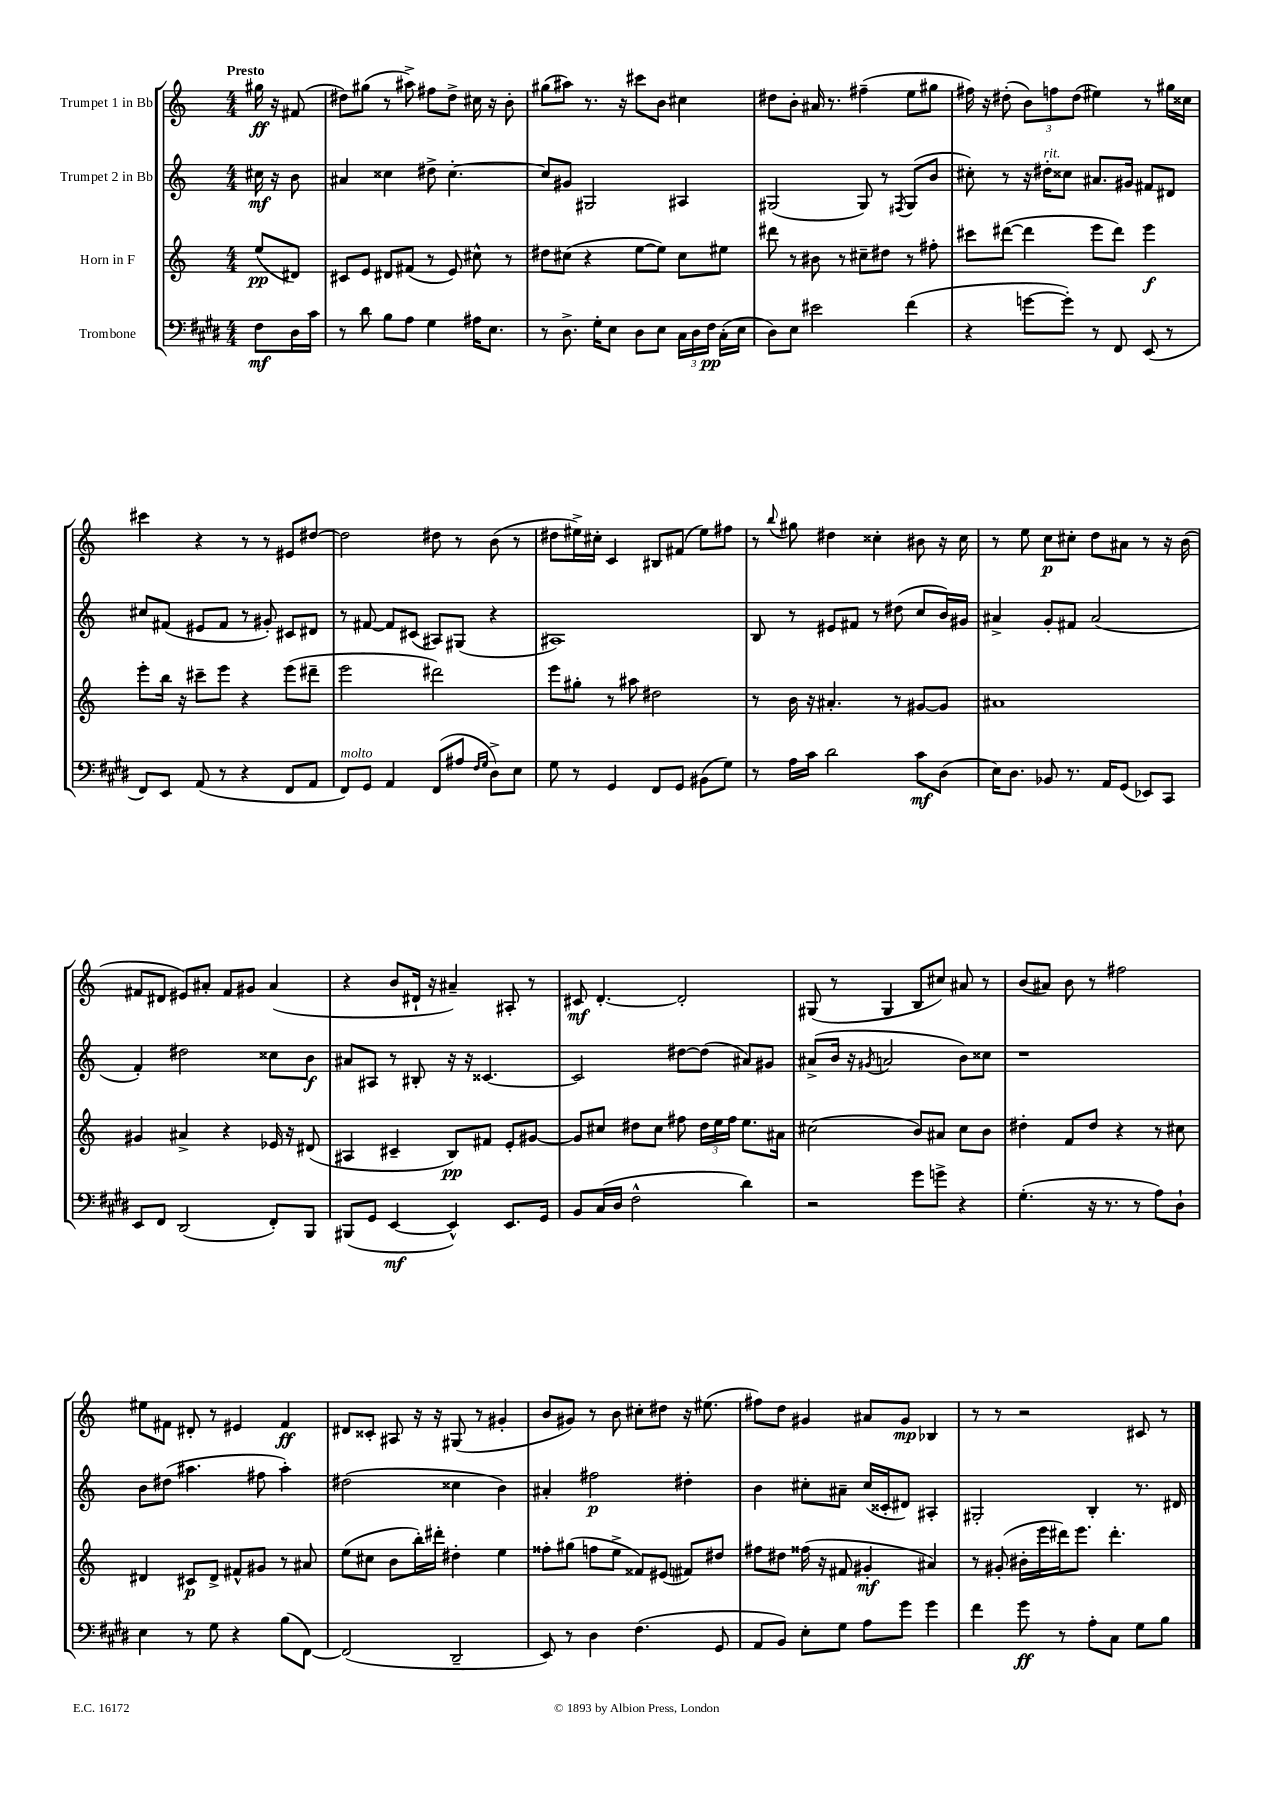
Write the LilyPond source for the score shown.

<<
\new StaffGroup <<
\new Staff = "s0" \with { instrumentName = "Trumpet 1 in Bb" } {
    \clef treble \key c \major \numericTimeSignature \time 4/4 \partial 4 \tempo "Presto"
    \autoBeamOff gis''16\ff r16 fis'8( |
    dis''8[) gis''8]( r8 ais''8->) fis''8[ dis''8]-> cis''16 r16 b'8-. |
    gis''8[( ais''8]) r8. r16 cis'''8[ b'8] cis''4 |
    dis''8[ b'8]-. ais'16 r8. fis''4--( e''8[ gis''8] |
    fis''16) r16 dis''8-.( \tuplet 3/2 { b'8[) f''8 dis''8]( } eis''4) r8 gis''16[ cisis''16] |
    cis'''4 r4 r8 r8 eis'8[ dis''8]~ |
    dis''2 dis''8 r8 b'8( r8 |
    dis''8[ eis''16->) cis''16]-. c'4 bis8[ fis'8]( eis''8[) fis''8] |
    r8 \appoggiatura { b''8 } gis''8 dis''4 cisis''4-. bis'8 r16 cisis''16 |
    r8 e''8 c''8[\p cis''8]-. d''8[ ais'8] r8 r16 b'16( |
    fis'8[ dis'8] eis'8[) ais'8]-. fis'8[ gis'8] ais'4( |
    r4 b'8[ dis'16]-! r16 ais'4--) ais8-. r8 |
    cis'8\mf d'4.~-. d'2-. |
    gis8( r8 gis4 b8[ cis''8]) ais'8 r8 |
    b'8[( ais'8]) b'8 r8 fis''2 |
    eis''8[ fis'8] dis'8-. r8 eis'4 fis'4\ff |
    dis'8[ cisis'8]-. ais8 r16 r16 gis8( r8 gis'4-. |
    b'8[ gis'8]) r8 b'8 cis''8[-. dis''8] r16 eis''8.( |
    fis''8[) d''8] gis'4 ais'8[ gis'8]\mp bes4 |
    r8 r8 r2 cis'8 r8 \bar "|." |
}
\new Staff = "s1" \with { instrumentName = "Trumpet 2 in Bb" } {
    \clef treble \key c \major \numericTimeSignature \time 4/4 \partial 4
    \autoBeamOff cis''16\mf r16 b'8 |
    ais'4 cisis''4 dis''8-> cisis''4.~-. |
    cisis''8[ gis'8] gis2 ais4 |
    gis2( gis8) r8 \acciaccatura { fis8 } gis8[( b'8] |
    cis''8-.) r8 r16 dis''16[-.^\markup { \italic "rit." } cisis''8] ais'8.[ gis'16] fis'8[ dis'8] |
    cis''8[ fis'8]( eis'8[ fis'8] r8 gis'8-.) cis'8[ dis'8] |
    r8 fis'8~ fis'8[ cis'8]( ais8[) gis8]( r4 |
    ais1) |
    b8 r8 eis'8[ fis'8] r8 dis''8( c''8[ b'16) gis'16] |
    ais'4-> g'8[-. fis'8] ais'2( |
    f'4-.) dis''2 cisis''8[ b'8]\f |
    ais'8[ ais8] r8 bis8-. r16 r16 cisis'4.~ |
    cisis'2 dis''8[~ dis''8]( ais'8[) gis'8] |
    ais'8[->( b'16] r16 \acciaccatura { gis'8 } a'2 b'8[) cisis''8] |
    r1 |
    b'8[ dis''8]( ais''4. fis''8 ais''4-.) |
    dis''2( cisis''4 b'4) |
    ais'4-. fis''2\p dis''4-. |
    b'4 cis''8[-. ais'8]-- cis''16[( cisis'16-. dis'8]) ais4-. |
    gis2-. b4-. r8. dis'16 \bar "|." |
}
\new Staff = "s2" \with { instrumentName = "Horn in F" } {
    \clef treble \key c \major \numericTimeSignature \time 4/4 \partial 4
    \autoBeamOff e''8[\pp( dis'8]) |
    cis'8[ e'8] dis'8[ fis'8]( r8 e'8) cis''8-^ r8 |
    dis''8[ cis''8]( r4 e''8[~ e''8]) cis''8[ eis''8] |
    dis'''8 r8 bis'8 r8 cis''8[-- dis''8] r8 fis''8-. |
    cis'''8[ dis'''8]~( dis'''4 e'''8[ dis'''8]) e'''4\f |
    e'''8[-. b''16] r16 cis'''8[-- e'''8] r4 e'''8[( dis'''8]-- |
    e'''2 dis'''2) |
    e'''8[ gis''8]-. r8 ais''8 dis''2 |
    r8 b'16 r16 ais'4.-. r8 gis'8[~ gis'8] |
    ais'1 |
    gis'4 ais'4-> r4 ees'16 r16 dis'8( |
    ais4 cis'4-- b8[\pp) fis'8] e'8[-. gis'8]~ |
    gis'8[ cis''8] dis''8[ cis''8] fis''8 \tuplet 3/2 { dis''16[ e''16 fis''16] } e''8.[ ais'16] |
    cis''2( b'8[) ais'8] cis''8[ b'8] |
    dis''4-. f'8[ dis''8] r4 r8 cis''8 |
    dis'4 cis'8[\p dis'8]-> fis'8[-^ gis'8] r8 ais'8 |
    e''8[( cis''8] b'8[ b''16-.) dis'''16]-. dis''4-. e''4 |
    fisis''8[-. gis''8]( f''8[ e''8]-> fisis'8[) eis'8]( fis'8[) dis''8] |
    fis''8[ dis''8] fisis''16( r16 fis'8 gis'4-.\mf ais'4) |
    r8 gis'8-.( bis'16[-. e'''16 dis'''16) e'''8.] dis'''4.-. \bar "|." |
}
\new Staff = "s3" \with { instrumentName = "Trombone" } {
    \clef bass \key e \major \numericTimeSignature \time 4/4 \partial 4
    \autoBeamOff fis8[\mf dis16 cis'16] |
    r8 dis'8 b8[ a8] gis4 ais16[ e8.] |
    r8 dis8.-> gis16[-. e8] dis8[ e8] \tuplet 3/2 { cis16[ dis16 fis16]\pp } cis16[-.( e16] |
    dis8[) e8] eis'2 fis'4( |
    r4 g'8[~ g'8]-.) r8 fis,8 e,8( r8 |
    fis,8[) e,8] a,8( r8 r4 fis,8[ a,8] |
    fis,8[^\markup { \italic "molto" }) gis,8] a,4 fis,8[( ais8] \grace { fis16[ gis16] } dis8[->) e8] |
    gis8 r8 gis,4 fis,8[ gis,8] bis,8[( gis8]) |
    r8 a16[ cis'16] dis'2 cis'8[\mf dis8]( |
    e16[) dis8.] bes,8 r8. a,16[ gis,8]( ees,8[) cis,8] |
    e,8[ fis,8] dis,2( fis,8[-.) b,,8] |
    bis,,8[( gis,8] e,4~\mf e,4-^) e,8.[ gis,16] |
    b,8[ cis16( dis16] fis2-^ dis'4) |
    r2 gis'8[ g'8]-> r4 |
    gis4.-.( r16 r8. r8 a8[) dis8]-! |
    e4 r8 gis8 r4 b8[( fis,8]~) |
    fis,2( dis,2-- |
    e,8) r8 dis4 fis4.( gis,8 |
    a,8[ b,8]) e8[-. gis8] a8[ gis'8] gis'4 |
    fis'4 gis'8\ff r8 a8[-. cis8] gis8[ b8] \bar "|." |
}
>>
>>
\layout { \context { \Score \remove "Bar_number_engraver" } }
